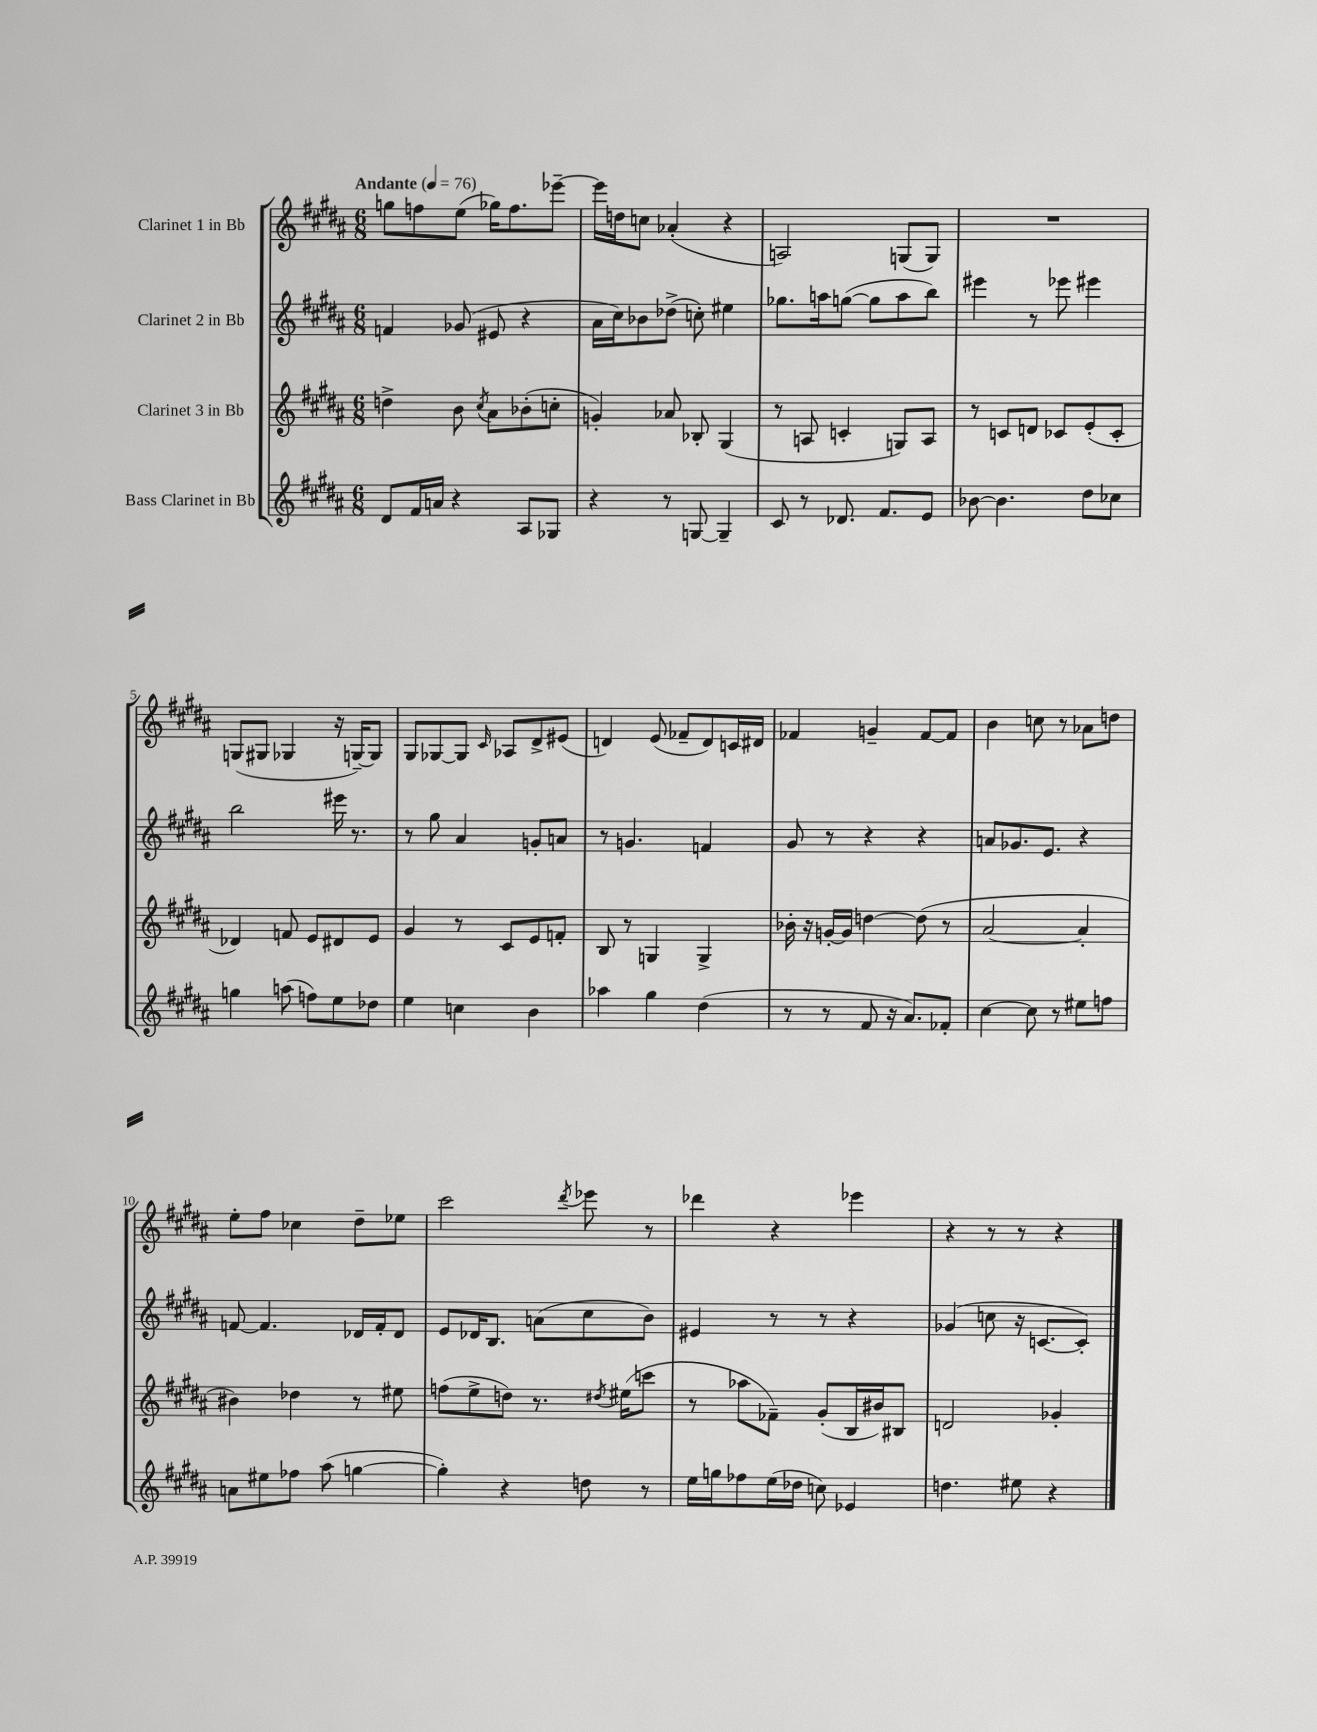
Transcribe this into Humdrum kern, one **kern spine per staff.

**kern	**kern	**kern	**kern
*staff4	*staff3	*staff2	*staff1
*clefG2	*clefG2	*clefG2	*clefG2
*k[f#c#g#d#a#]	*k[f#c#g#d#a#]	*k[f#c#g#d#a#]	*k[f#c#g#d#a#]
*M6/8	*M6/8	*M6/8	*M6/8
*MM76	*MM76	*MM76	*MM76
8d#/L	4dd^\	4f/	8gg\L
16f#/L	.	.	8ff\
16a/JJ	.	.	.
4r	8b\	(8g-/	(8ee\J
.	8qcc#/	.	.
.	8a#\L	8e#/	16gg-\LK)
.	.	.	8.ff\
8A#/L	(8b-'\	4r	.
8G-/J	8cc'\J	.	[8eee-~\J
=	=	=	=
4r	4g'/)	16a#\LL	16eee-\]LL
.	.	16cc#\J)	16dd\J
.	.	8b-\	8cc\J
8r	8a-/	(8dd-^\J	(4a-'/
[8G/	8B-'/	8cc'\)	.
4G~/]	(4G#/	4ee#\	4r
=	=	=	=
8c#/	8r	8.gg-\L	2A/)
8r	8A/	.	.
.	.	16aa\k	.
8.d-/	4c'/	([8gg\J	.
.	.	8gg\]L	.
8.f#/L	.	.	.
.	8G/L)	8aa\	(8G/L
8e/J	8A/J	8bb\J)	8G/J)
=	=	=	=
[8b-\	8r	4eee#\	2.r
4.b-\]	8c/L	.	.
.	8d/J	8r	.
.	8c-/L	8eee-\	.
8dd#\L	(8e'/	4eee#\	.
8cc-\J	8c-'/J	.	.
=	=	=	=
4gg\	4d-/)	2bb\	(8G/L
.	.	.	8G#/J
(8aa\	8f/	.	4G-/
8ff\L)	8e/L	.	.
8ee\	8d#/	16eee#\	16r
.	.	8.r	[16G~/LK)
8dd-\J	8e/J	.	8G/]J
=	=	=	=
4ee\	4g#/	8r	8G#/L
.	.	8gg#\	[8G-/
4cc\	8r	4a#/	8G-/]J
.	.	.	16qqc#/
.	8c#/L	.	8A-/L
4b\	8e/	8g'/L	8d#^/
.	8f'/J	8a/J	(8e#/J
=	=	=	=
4aa-\	8B/	8r	4d/)
.	8r	4.g/	.
4gg#\	4G/	.	(8e/
.	.	.	8f-~/L
(4dd#\	4G^/	4f/	8d/)
.	.	.	16c/L
.	.	.	16d#/JJ
=	=	=	=
8r	16b-'\	8g#/	4f-/
.	16r	.	.
8r	[16g'/LL	8r	.
.	16g/]JJ	.	.
8f#/	[4dd\	4r	4g~/
16r	.	.	.
8.a#/L)	.	.	.
.	(8dd\]	4r	[8f-/L
8f-'/J	8r	.	8f-/]J
=	=	=	=
[4cc#\	[2a#/	8a/L	4b\
.	.	8.g-/	.
8cc#\]	.	.	8cc\
.	.	8.e/J	.
8r	.	.	8r
8ee#\L	4a#'/]	4r	8a-\L
8ff\J	.	.	8dd\J
=	=	=	=
8a\L	4b#\)	[8f/	8ee'\L
8ee#\	.	4.f/]	8ff#\J
8ff-\J	4dd-\	.	4cc-\
(8aa#\	.	.	.
[4gg\	8r	16d-/LL	8dd#~\L
.	.	16f'/J	.
.	8ee#\	8d-/J	8ee-\J
=	=	=	=
4gg'\])	(8ff\L	8e/L	2ccc#\
.	8ee^\	16d-/K	.
.	.	8.B/J	.
4r	8dd\J)	.	.
.	8.r	(8a\L	.
.	.	.	8qddd#/
8dd\	.	8cc#\	8eee-\
.	8qdd#/	.	.
.	(16ee#\LK	.	.
8r	8ccc\J	8b\J)	8r
=	=	=	=
16ee\LL	8r	4e#/	4ddd-\
16gg\J	.	.	.
8ff-\	8aa-\L	.	.
(16ee\L	8f-~\J)	8r	4r
16dd-\JJ	.	.	.
8cc\)	(8g#'/L	8r	.
4e-/	16B/L	4r	4eee-\
.	16b#/J)	.	.
.	8B#/J	.	.
=	=	=	=
4.dd\	2d/	(4g-/	4r
.	.	8cc\	8r
8ee#\	.	16r	8r
.	.	[8.c/L	.
4r	4g-'/	.	4r
.	.	8c'/]J)	.
==	==	==	==
*-	*-	*-	*-
